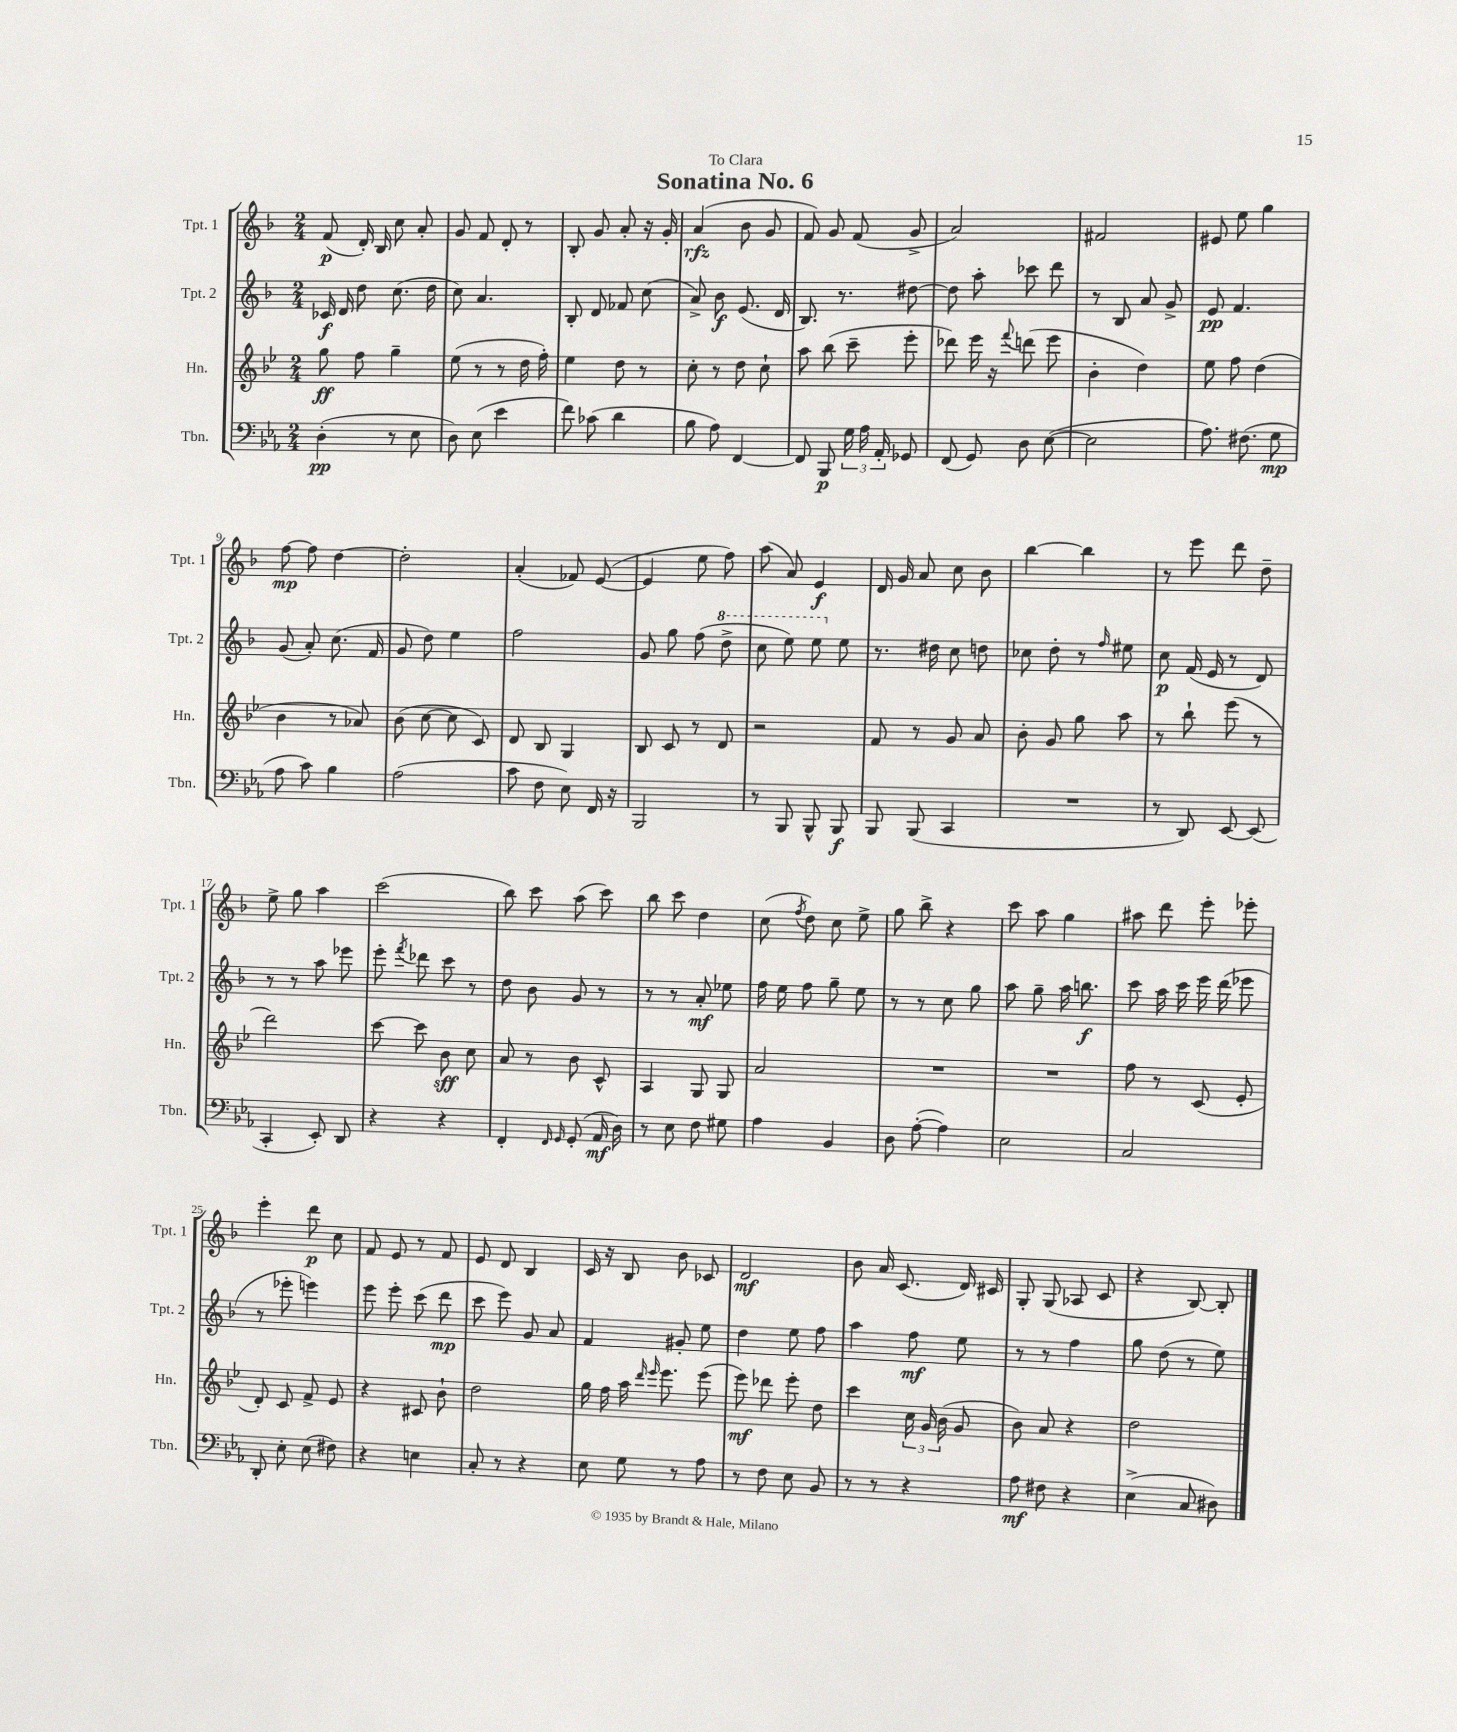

**kern	**kern	**kern	**kern
*staff4	*staff3	*staff2	*staff1
*clefF4	*clefG2	*clefG2	*clefG2
*k[b-e-a-]	*k[b-e-]	*k[b-]	*k[b-]
*M2/4	*M2/4	*M2/4	*M2/4
(4D'	8gg	16c-	(8f
.	.	16d	.
.	8ff	8dd	16d')
.	.	.	16B-
8r	4gg~	(8.cc	8cc
8E-	.	.	8a'
.	.	16dd	.
=	=	=	=
8D)	(8ee-	8cc)	8g
(8E-	8r	4.a	8f
4e-	8r	.	8d'
.	16dd	.	8r
.	16ff')	.	.
=	=	=	=
8f)	4ee-	8B-'	8B-'
(8c-	.	8d	8g
4d	8dd	8f-	8a'
.	8r	(8cc	16r
.	.	.	16g'
=	=	=	=
8B-	8cc'	8a^)	(4a
8A-)	8r	8b-	.
[4FF	8dd	(8.e	8b-
.	8cc`	.	8g
.	.	16d	.
=	=	=	=
8FF]	8aa	8.B-)	8f)
8BBB-	(8bb-	.	8g
.	.	8.r	.
24G	8ccc~	.	(8f
24A-	.	.	.
24AA-'	.	.	.
8GG-	8eee-'	[8dd#	8g^
=	=	=	=
(8FF	8ddd-)	8dd#]	2a)
8GG)	16eee-	8aa'	.
.	16r	.	.
.	8qqfff	.	.
8D	(8ddd	8ccc-	.
([8E-	8eee-	8ddd	.
=	=	=	=
2E-]	4b-'	8r	2f#
.	.	8B-	.
.	4dd)	8a	.
.	.	8g^	.
=	=	=	=
8.A-)	8ee-	8e	8e#
.	8ff	4.f	8ee
(8.F#	.	.	.
.	(4dd	.	4gg
8G	.	.	.
=	=	=	=
8A-	4b-	(8g	[8ff
8c)	.	8a')	8ff]
4B-	8r	(8.cc	[4dd
.	8a-)	.	.
.	.	16f	.
=	=	=	=
(2A-	(8b-	8g	2dd']
.	[8cc	8dd)	.
.	8cc]	4ee	.
.	8c)	.	.
=	=	=	=
8c	8d	2ff	(4a'
8F	8B-	.	.
8E-)	4G	.	8f-)
16FF	.	.	([8e
16r	.	.	.
=	=	=	=
2BBB-	8B-	8g	4e]
.	8c	8gg	.
.	8r	(8ff	8ee
.	8d	8ddd^	8ff)
=	=	=	=
8r	2r	8ccc	(8aa
8BBB-	.	8eee)	8a)
8BBB-^^	.	8eee	4e
8BBB-	.	8ee	.
=	=	=	=
8BBB-	8f	8.r	16d
.	.	.	16g
(8BBB-	8r	.	8a
.	.	16dd#	.
4CC	8g	8cc	8cc
.	8a	8dd	8b-
=	=	=	=
2r	8b-'	8cc-	[4bb-
.	8g	8dd'	.
.	8gg	8r	4bb-]
.	.	16qqff	.
.	8aa	8ee#	.
=	=	=	=
8r	8r	8cc	8r
8DD)	8bb-`	(16f	8eee
.	.	16e	.
[8EE-	(8eee-	8r	8ddd
(8EE-]	8r	8d)	8dd~
=	=	=	=
4CC'	2ddd)	8r	8ee^
.	.	8r	8gg
8EE-')	.	8aa	4aa
8DD	.	8eee-	.
=	=	=	=
4r	[8ccc	8eee'	(2ccc
.	.	8qfff	.
.	8ccc]	8ddd-	.
4r	8b-	8ccc	.
.	8cc	8r	.
=	=	=	=
4FF'	8a	8dd	8bb-)
.	8r	8b-	8ccc
16qqFF	.	.	.
16qqGG	.	.	.
(8GG'	8b-	8g	(8aa
16AA-	8c^^	8r	8ccc)
16D)	.	.	.
=	=	=	=
8r	4A	8r	8bb-
8E-	.	8r	8ccc
8F	8G	8a'	4dd
8G#	8G	8ee-	.
=	=	=	=
4A-	2a	16ff	(8cc
.	.	16ee	.
.	.	.	8qff
.	.	8ff	8dd)
4BB-	.	8gg~	8cc
.	.	8ee	8ee^
=	=	=	=
8D	2r	8r	8gg
([8A-'	.	8r	8bb-^
4A-])	.	8cc	4r
.	.	8gg	.
=	=	=	=
2E-	2r	8aa	8ccc
.	.	8gg~	8aa
.	.	16aa	4gg
.	.	8.bb	.
=	=	=	=
2C	8ff	8ccc	8aa#
.	8r	16aa	8ddd
.	.	16ccc	.
.	(8c	16eee	8eee'
.	.	(16ddd	.
.	8e-'	8eee-	8eee-'
=	=	=	=
8DD'	8d')	8r	4eee'
8E-'	8c	8eee-'	.
(8E-	8f^	4eee)	8ddd
8F#)	8e-	.	8cc
=	=	=	=
4r	4r	8eee	8f
.	.	8eee'	8e
4E	8c#	(8ccc	8r
.	8b-`	8ddd	8f
=	=	=	=
8C'	2dd	8ccc	8e
8r	.	8eee)	8d
4r	.	8g	4B-
.	.	8a	.
=	=	=	=
8E-	16gg	4f	16c
.	16ff	.	16r
8G	16aa	.	8B-
.	16qqddd	.	.
.	16qqeee-	.	.
.	8.eee-	.	.
8r	.	8g#'	8b-
8A-	(8eee-	8ee	8c-
=	=	=	=
8r	8eee-)	4dd	2d
8F	8ddd-	.	.
8E-	8eee-'	8ee	.
8BB-	8dd	8ff	.
=	=	=	=
8r	4ccc	4aa	8b-
8r	.	.	16a
.	.	.	(8.c
4r	24cc	8ff	.
.	24g	.	.
.	(24b-	.	.
.	8g	8ee	16d)
.	.	.	16c#
=	=	=	=
8A-	8b-)	8r	8G'
8F#	8a	8r	(8G
4r	4r	4ff	8A-
.	.	.	8c
=	=	=	=
(4E-^	2dd	8gg	4r
.	.	(8dd	.
8C	.	8r	[8B-)
8D#)	.	8ee)	8B-']
==	==	==	==
*-	*-	*-	*-
